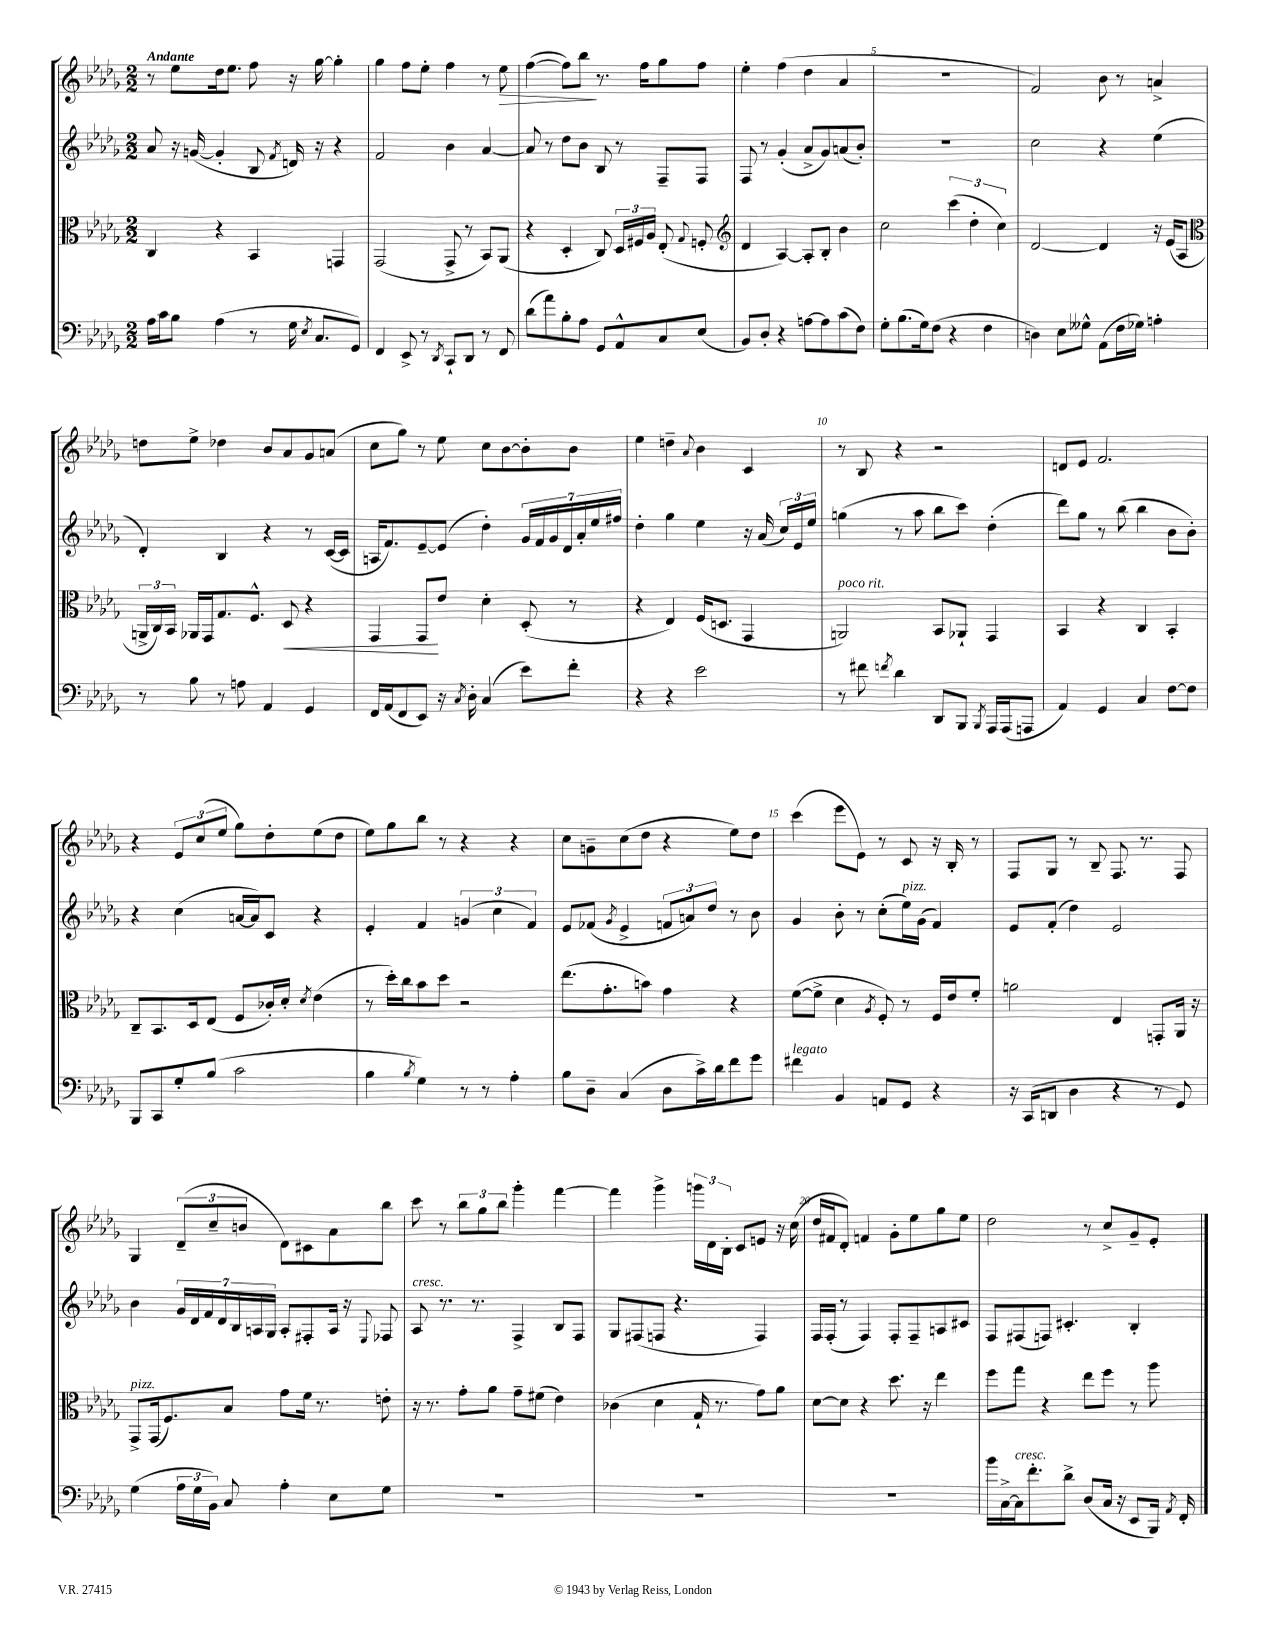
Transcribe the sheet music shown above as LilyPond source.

<<
\new StaffGroup <<
\new Staff = "s0" {
    \clef treble \key des \major \numericTimeSignature \time 2/2 \tempo "Andante"
    \autoBeamOff r8 ees''8[ des''16 ees''8.] f''8 r16 ges''16~ ges''4-. |
    ges''4 f''8[ ees''8]-. f''4 r8 ees''8\> |
    f''4~( f''8[) bes''8]\! r8. f''16[ ges''8 f''8] |
    ees''4-. f''4( des''4 aes'4 |
    R1 |
    f'2) bes'8 r8 a'4-> |
    d''8[ ees''8]-> des''4 bes'8[ aes'8 ges'8 a'8]( |
    c''8[ ges''8]) r8 ees''8 c''8[ bes'8~ bes'8-. bes'8] |
    ees''4 d''4-- \appoggiatura { aes'8 } bes'4 c'4 |
    r8 bes8 r4 r2 |
    d'8[ ees'8] f'2. |
    r4 \tuplet 3/2 { ees'8[ c''8( ees''8] } ges''8[) des''8-. ees''8( des''8] |
    ees''8[) ges''8 bes''8] r8 r4 r4 |
    c''8[ g'8-- c''8( des''8] r4 ees''8[) des''8] |
    c'''4( ees'''8[ ees'8]) r8 c'8 r16 bes16-. r8 |
    f8[ ges8] r8 bes8-- f8. r8. f8 |
    ges4 \tuplet 3/2 { des'8[--( c''8-- b'8] } des'8[) cis'8 aes'8 bes''8] |
    c'''8 r8 \tuplet 3/2 { bes''8[ ges''8 bes''8] } ges'''4-. f'''4~ |
    f'''4 ges'''4-> \tuplet 3/2 { g'''16[ des'16 bes16]-. } c'8[ e'8] r16 c''16( |
    des''16[ fis'16 des'8]-.) f'4 ges'8[-. ees''8 ges''8 ees''8] |
    des''2 r8 c''8[-> ges'8-- ees'8]-. \bar "|." |
}
\new Staff = "s1" {
    \clef treble \key des \major \numericTimeSignature \time 2/2
    \autoBeamOff aes'8 r16 g'16~( g'4-. bes8 \acciaccatura { f'8 } d'16) r16 r4 |
    f'2 bes'4 aes'4~ |
    aes'8 r8 des''8[ bes'8] bes8 r8 f8[-- f8] |
    f8 r8 ges'4-.( aes'8[-> ges'8) a'8( bes'8]-.) |
    R1 |
    c''2 r4 ees''4( |
    des'4-.) bes4 r4 r8 c'16[~( c'16] |
    a16[ f'8.) ees'8~-- ees'8]( des''4-.) \tuplet 7/4 { ges'16[ f'16 ges'16 des'16 aes'16-. ees''16 fis''16] } |
    des''4-. ges''4 ees''4 r16 aes'16( \tuplet 3/2 { c''16[) ees'16 ees''16] } |
    g''4( r8 aes''8 bes''8[ c'''8]) des''4-.( |
    des'''8[) ges''8] r8 bes''8( bes''4 bes'8[ bes'8]-.) |
    r4 c''4( a'16[~ a'16) c'8] r4 |
    ees'4-. f'4 \tuplet 3/2 { g'4( c''4 f'4) } |
    ees'8[ fes'8]( \acciaccatura { ges'8 } ees'4-> \tuplet 3/2 { f'8[ a'8) des''8] } r8 bes'8 |
    ges'4 bes'8-. r8 c''8[-.( ees''16^\markup { \italic "pizz." }) ges'16]( f'4) |
    ees'8[ f'8]-.( des''4) ees'2 |
    bes'4 \tuplet 7/4 { ges'16[ des'16 f'16 des'16 bes16 a16 ges16] } a8[-. fis8-. a16] r16 \appoggiatura { ees8 } fes8 |
    aes8^\markup { \italic "cresc." } r8. r8. f4-> bes8[ f8] |
    ges8[ fis8( f8] r4. f4) |
    f16[ f16]-.( r8 f4) f8[-. f8-- a8 cis'8] |
    f8[ fis8( f8]) cis'4.-. bes4-. \bar "|." |
}
\new Staff = "s2" {
    \clef alto \key des \major \numericTimeSignature \time 2/2
    \autoBeamOff c4 r4 bes,4 g,4 |
    ges,2( ges,8-> r8 bes,8[) aes,8]( |
    r4 des4-. c8) \tuplet 3/2 { des16[ fis16 aes16] } ees8-.( \appoggiatura { ges8 } f8-. |
    \clef treble des'4 aes4~) aes8[-. bes8]-. bes'4 |
    c''2 \tuplet 3/2 { c'''4( des''4-. c''4) } |
    des'2~ des'4 r16 ees'16[( aes8] |
    \clef alto \tuplet 3/2 { a,16[-> c16) bes,16] } aes,16[ ges,16 ges8. f8.]-^ des8\< r4 |
    ges,4 ges,8[\! ees'8] des'4-. des8-.( r8 |
    r4 ees4) f16[( d8.] ges,4 |
    a,2^\markup { \italic "poco rit." }) bes,8[ aes,8]-! ges,4 |
    bes,4 r4 c4 bes,4-. |
    c8[-- bes,8. des16 ees8]( f8[ ces'16-.) des'16]-. \acciaccatura { des'8 } ees'4( |
    r8 des''16[-.) c''16 bes'8 des''8] r2 |
    ees''8.[( ges'8.-. b'8]) ges'4 r4 |
    f'8[~( f'8]-> des'4 \acciaccatura { aes8 } f8-.) r8 f16[ ees'16 f'8]-. |
    a'2 ees4 g,8[-. aes,16] r16 |
    ges,8[->^\markup { \italic "pizz." } ges,16( f8.) bes8] ges'8[ f'16] r8. e'8-. |
    r16 r8. ges'8[-. aes'8] ges'8[-- fis'8]( ees'4) |
    ces'4( des'4 ges16-! r8. ges'8[) aes'8] |
    des'8[~ des'8] r4 des''8. r16 ees''4 |
    f''8[ ges''8] r4 ees''8[ f''8] r8 aes''8 \bar "|." |
}
\new Staff = "s3" {
    \clef bass \key des \major \numericTimeSignature \time 2/2
    \autoBeamOff aes16[ c'16 bes8] aes4( r8 ges16 \acciaccatura { ees8 } c8.[ ges,8]) |
    f,4 ees,8-> r8 \acciaccatura { des,8 } c,8[-! des,8] r8 f,8 |
    des'8[( aes'8) bes8-. aes8] ges,8[ aes,8-^ c8 ees8]( |
    bes,8[) des8]-. r4 a8[~ a8 c'8( f8]) |
    ges8[-. bes8.( ges16) f8]( r4 f4 |
    d4) ees8[ geses8]-^ aes,8[( f16 ges16]) a4-. |
    r8 bes8 r8 a8 aes,4 ges,4 |
    f,16[ aes,16( f,8 ees,8]) r16 \acciaccatura { c8 } des16-. c4( ees'8[) f'8]-. |
    r4 r4 ees'2 |
    r8 fis'8 \acciaccatura { f'8 } des'4 des,8[ bes,,8] \acciaccatura { bes,,8 } aes,,16[ aes,,16( a,,8] |
    aes,4) ges,4 c4 f8[~ f8] |
    bes,,8[ c,8 ges8-. bes8]( c'2 |
    bes4 \acciaccatura { bes8 } ges4) r8 r8 aes4-. |
    bes8[ des8]-- c4( des8[ c'16->) des'16 f'8 ges'8] |
    fis'4^\markup { \italic "legato" } bes,4 a,8[ ges,8] r4 |
    r16 c,16[( d,8] des4 r4 r8 ges,8) |
    ges4( \tuplet 3/2 { aes16[ ges16 bes,16]) } c8 aes4-. ees8[ ges8] |
    R1 |
    R1 |
    R1 |
    bes'16[ c16~-> c16^\markup { \italic "cresc." } f'8.-. des'8]-> des8[( c16] r16 ees,8[ bes,,16]) \acciaccatura { aes,8 } f,16-. \bar "|." |
}
>>
>>
\layout { \context { \Score \override BarNumber.break-visibility = ##(#f #t #t) barNumberVisibility = #(every-nth-bar-number-visible 5) } }
